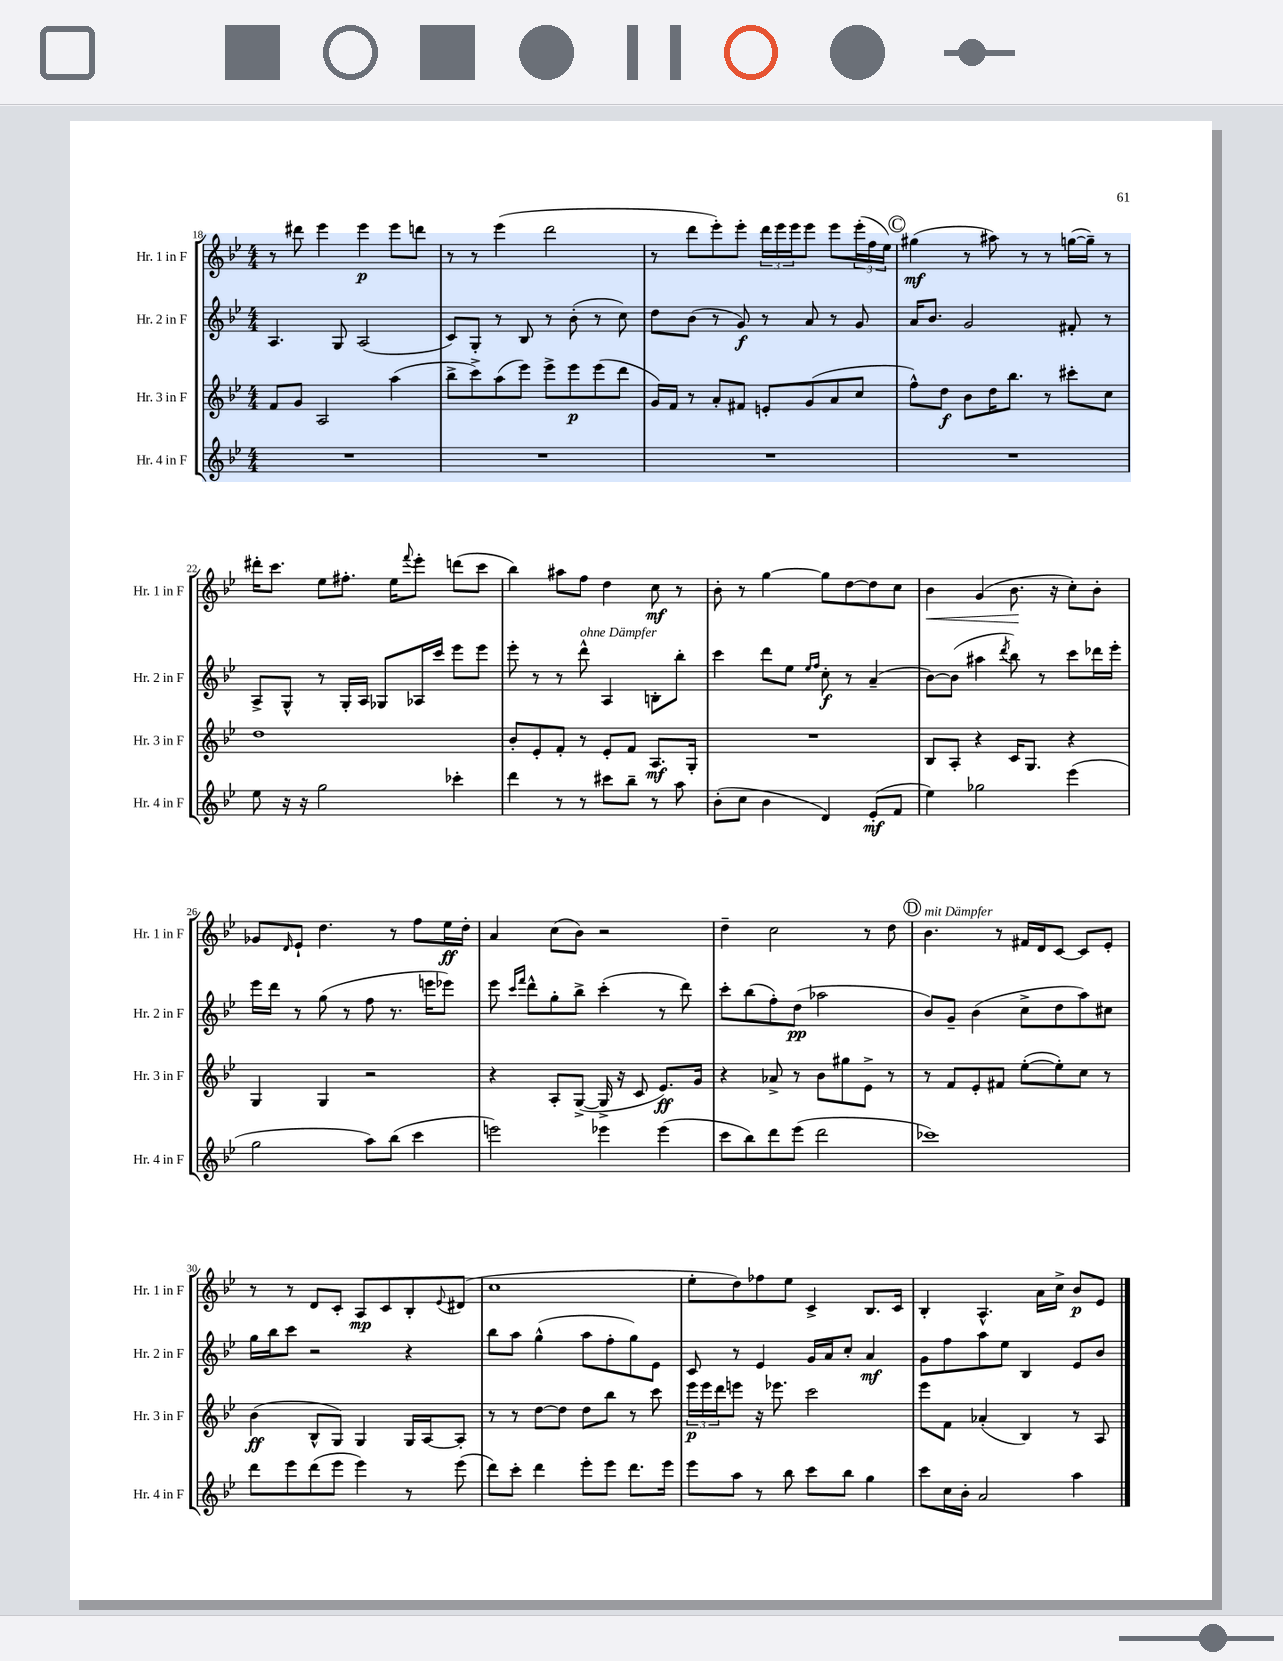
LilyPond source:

<<
\new StaffGroup <<
\new Staff = "s0" \with { instrumentName = "Hr. 1 in F" shortInstrumentName = "Hr. 1 in F" } {
    \clef treble \key bes \major \numericTimeSignature \time 4/4
    r8 dis'''8 ees'''4 ees'''4\p ees'''8 d'''8 |
    r8 r8 ees'''4( d'''2 |
    r8 d'''8 ees'''8-.) ees'''8-. \tuplet 3/2 { d'''16 ees'''16 ees'''16 } ees'''8 ees'''8 \tuplet 3/2 { ees'''16-.( f''16 ees''16) } |
    \mark \markup { \circle "C" } gis''4\mf( r8 ais''8) r8 r8 g''16~( g''16--) r8 |
    dis'''16-. c'''8. ees''8 fis''8.-. ees''16 \appoggiatura { f'''8 } ees'''8-. d'''8( c'''8 |
    bes''4) ais''8 f''8 d''4 c''8\mf r8 |
    bes'8-. r8 g''4~ g''8 d''8~ d''8 c''8 |
    bes'4\< g'4( bes'8.\! r16 c''8-.) bes'8-. |
    ges'8 \grace { d'16 } ees'8-! d''4. r8 f''8 ees''16\ff d''16-. |
    a'4 c''8( bes'8) r2 |
    d''4-- c''2 r8 d''8 |
    \mark \markup { \circle "D" } bes'4.^\markup { \italic "mit Dämpfer" } r8 fis'16 d'16 c'8~ c'8 ees'8-. |
    r8 r8 d'8 c'8-. a8\mp c'8 bes8-. \appoggiatura { ees'8 } dis'8( |
    c''1 |
    ees''8-. d''8) fes''8 ees''8 c'4-> bes8. c'16 |
    bes4-. a4.-^ a'16 c''16-> bes'8\p ees'8 \bar "|." |
}
\new Staff = "s1" \with { instrumentName = "Hr. 2 in F" shortInstrumentName = "Hr. 2 in F" } {
    \clef treble \key bes \major \numericTimeSignature \time 4/4
    a4. g8 a2( |
    c'8) g8-. r8 bes8 r8 bes'8-.( r8 c''8) |
    d''8 bes'8( r8 g'8\f) r8 a'8 r8 g'8 |
    \mark \markup { \circle "C" } a'16 bes'8. g'2 fis'8-. r8 |
    a8-> g8-^ r8 g16-. a16 ges8 aes16 c'''16 ees'''8 ees'''8 |
    ees'''8-. r8 r8 d'''8-^^\markup { \italic "ohne Dämpfer" } a4 b8-. bes''8-. |
    c'''4 d'''8 ees''8 \grace { ees''16 f''16 } c''8-.\f r8 a'4--( |
    bes'8~) bes'8( ais''4 \acciaccatura { d'''8 } bes''8) r8 c'''8 des'''16 ees'''16-. |
    ees'''16 d'''16 r8 g''8( r8 f''8 r8. e'''16 ees'''8) |
    ees'''8 \grace { c'''16 f'''16 } d'''8-^ g''8-. bes''8-> c'''4-.( r8 d'''8) |
    c'''8-. bes''8( f''8-.) d''8\pp( aes''2 |
    \mark \markup { \circle "D" } bes'8) g'8-- bes'4( c''8-> d''8 a''8) cis''8 |
    g''16 bes''16 c'''8 r2 r4 |
    bes''8 a''8 g''4-^( a''8 f''8-. g''8) ees'8 |
    c'8 r8 ees'4 g'16 a'16 c''8-. a'4\mf |
    g'8 f''8 a''8 ees''8 bes4 ees'8 bes'8 \bar "|." |
}
\new Staff = "s2" \with { instrumentName = "Hr. 3 in F" shortInstrumentName = "Hr. 3 in F" } {
    \clef treble \key bes \major \numericTimeSignature \time 4/4
    f'8 g'8 a2 a''4( |
    bes''8-> c'''8->) a''8( ees'''8) ees'''8-> ees'''8\p ees'''8( d'''8 |
    g'16) f'16 r8 a'8-. fis'8 e'8-. g'8( a'8 c''8 |
    \mark \markup { \circle "C" } f''8-^) d''8\f bes'8 d''16 bes''8. r8 cis'''8-. c''8 |
    d''1 |
    bes'8-. ees'8-. f'8-. r8 ees'8-. f'8 a8.\mf g16-. |
    R1 |
    bes8 a8-. r4 c'16 g8. r4 |
    g4 g4 r2 |
    r4 a8-. g8~->( g16-> r16 c'8 ees'8.\ff) g'16 |
    r4 aes'8-> r8 bes'8 gis''8 ees'8-> r8 |
    \mark \markup { \circle "D" } r8 f'8 ees'8-. fis'8 ees''8~-.( ees''8-.) c''8 r8 |
    bes'4\ff( bes8-^ g8) g4 g16 a16~ a8-. |
    r8 r8 d''8~ d''8 d''8 bes''8 r8 c'''8 |
    \tuplet 3/2 { ees'''16\p ees'''16 d'''16 } e'''8 r16 ees'''8. c'''2 |
    ees'''8 f'8 aes'4-.( bes4) r8 a8 \bar "|." |
}
\new Staff = "s3" \with { instrumentName = "Hr. 4 in F" shortInstrumentName = "Hr. 4 in F" } {
    \clef treble \key bes \major \numericTimeSignature \time 4/4
    R1 |
    R1 |
    R1 |
    \mark \markup { \circle "C" } R1 |
    ees''8 r16 r16 g''2 ces'''4-. |
    d'''4 r8 r8 cis'''8 bes''8-- r8 a''8 |
    bes'8-.( c''8 bes'4 d'4) ees'8-.\mf( f'8 |
    ees''4) ges''2 ees'''4( |
    g''2 a''8) bes''8( c'''4 |
    e'''2) ees'''4 ees'''4( |
    c'''8 bes''8) d'''8 ees'''8( d'''2 |
    \mark \markup { \circle "D" } ces'''1) |
    d'''8 ees'''8 d'''8( ees'''8 ees'''4) r8 ees'''8( |
    d'''8) c'''8-. d'''4 ees'''8-. ees'''8 d'''8. ees'''16 |
    ees'''8 a''8 r8 bes''8 c'''8 bes''8 g''4 |
    c'''8 c''16 bes'16-. a'2 a''4 \bar "|." |
}
>>
>>
\layout { \context { \Score currentBarNumber = #18 } }
